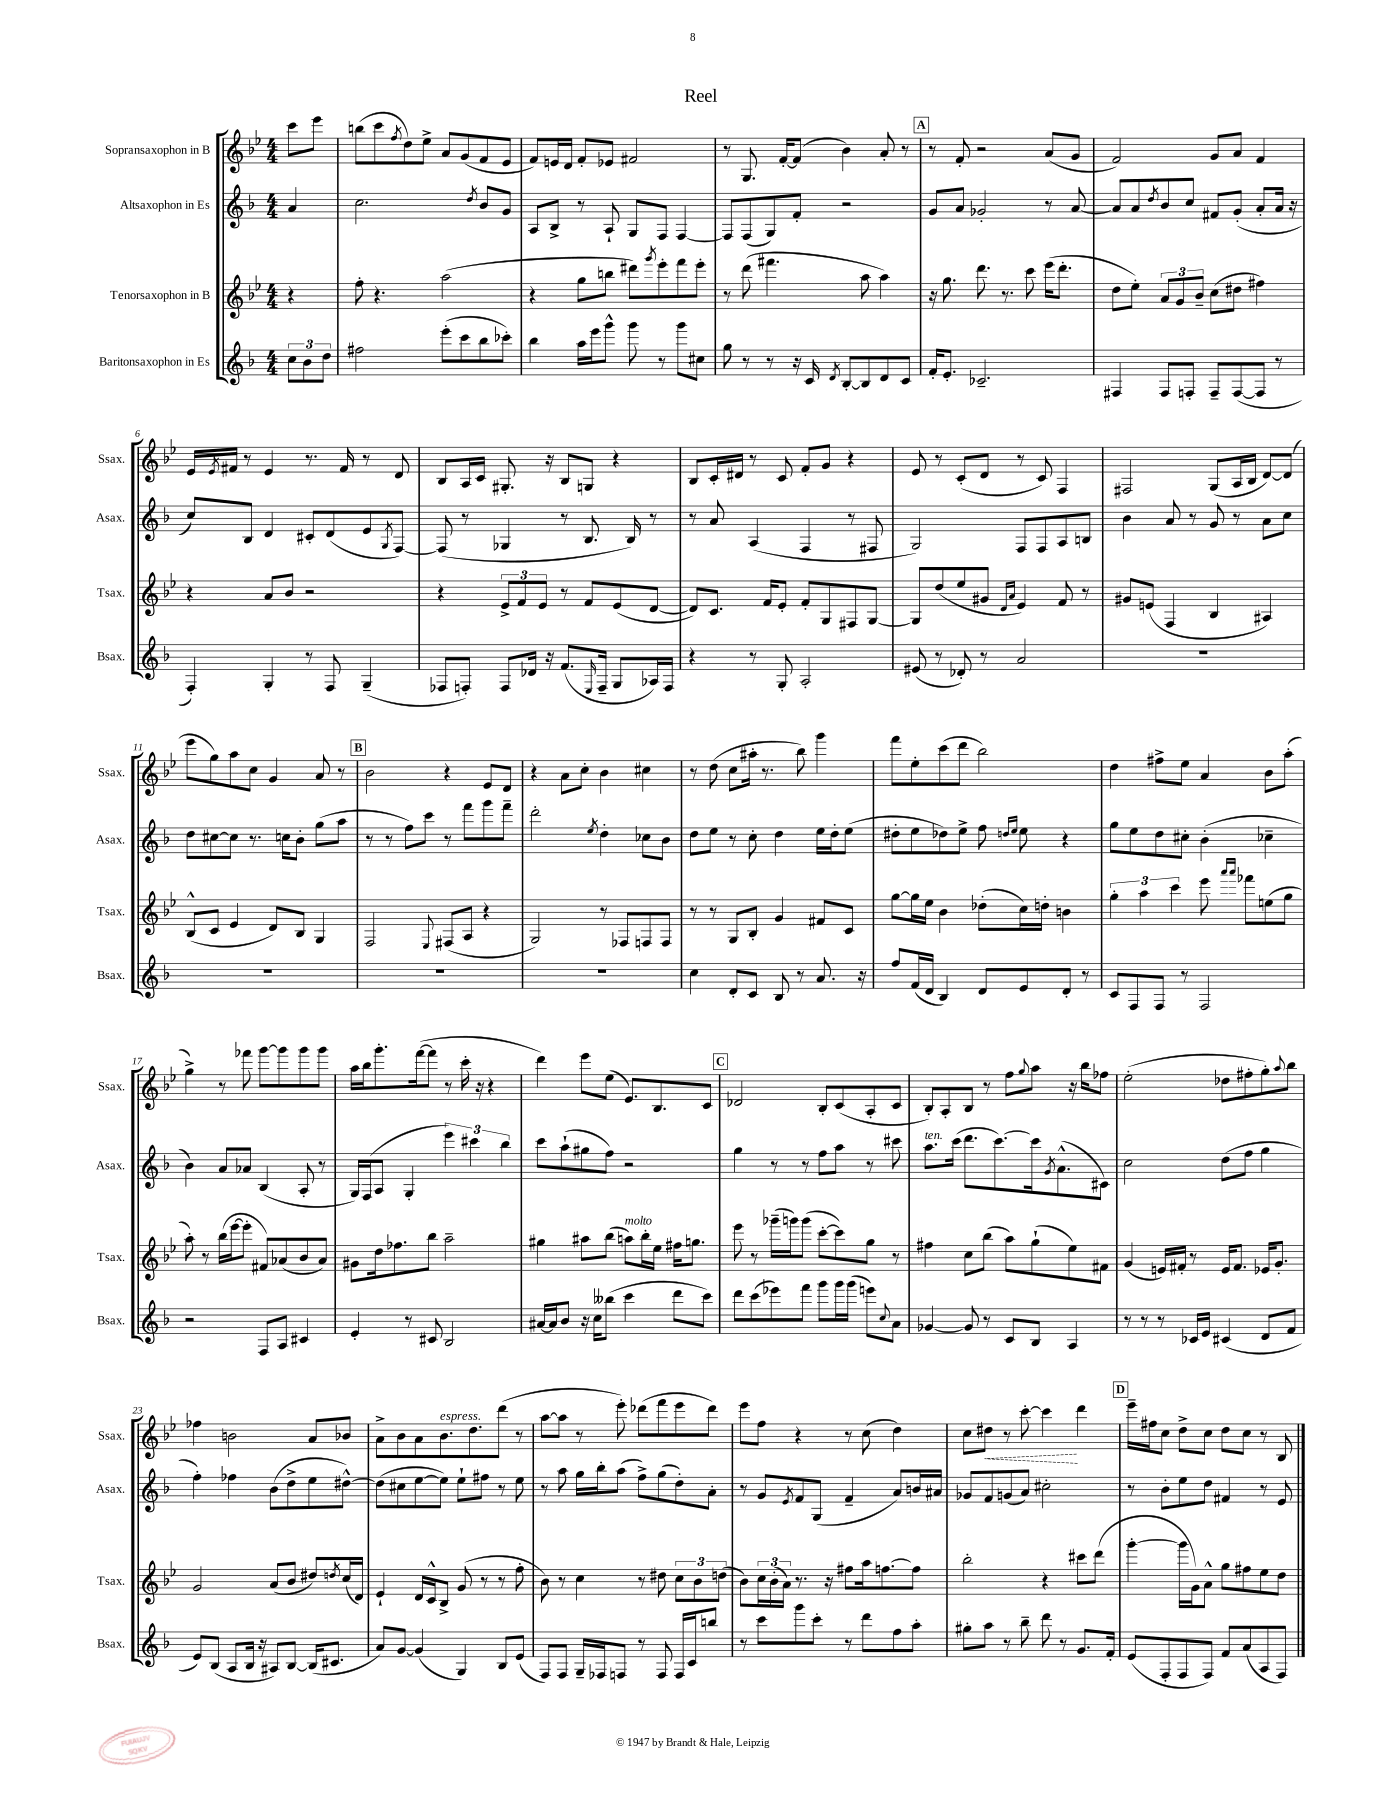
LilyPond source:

\header { title = "Reel" }
<<
\new StaffGroup <<
\new Staff = "s0" \with { instrumentName = "Sopransaxophon in B" shortInstrumentName = "Ssax." } {
    \clef treble \key bes \major \numericTimeSignature \time 4/4 \partial 4
    c'''8 ees'''8 |
    b''8( c'''8 \acciaccatura { f''8 } d''8) ees''8-> a'8 g'8( f'8 ees'8 |
    f'8) e'16 d'16 f'8-. ees'8 fis'2 |
    r8 g8. f'16~-. f'8( bes'4) a'8-. r8 |
    \mark \markup { \box "A" } r8 f'8-. r2 a'8( g'8 |
    f'2) g'8 a'8 f'4 |
    ees'16 \acciaccatura { ees'8 } fis'16 r8 ees'4 r8. fis'16 r8 d'8 |
    bes8 a16 c'16 gis8.-. r16 bes8 g8 r4 |
    bes8 c'16-. dis'16 r8 c'8 f'8-. g'8 r4 |
    ees'8 r8 c'8-.( d'8 r8 c'8) f4 |
    fis2 g8( a16 bes16 d'8~) d'8( |
    ees'''8 g''8) a''8 c''8 g'4 a'8 r8 |
    \mark \markup { \box "B" } bes'2 r4 ees'8 d'8 |
    r4 a'8 c''8-. bes'4 cis''4 |
    r8 d''8( c''8 ais''16-. r8. bes''8) g'''4 |
    f'''8 ees''8-. c'''8( d'''8 bes''2) |
    d''4 fis''8-> ees''8 a'4 bes'8 a''8-.( |
    g''4->) r8 fes'''8 g'''8~ g'''8 g'''8 g'''8 |
    a''16 bes''16 g'''8.-. f'''16~( f'''8 r8 c'''16-. r16 r4 |
    d'''4) ees'''8 ees''8( ees'8.) bes8. c'8 |
    \mark \markup { \box "C" } des'2 bes8-. c'8( a8-. c'8 |
    bes8-.) a8-. bes8 r8 f''8 \appoggiatura { g''8 } a''8 r16 bes''16 fes''8 |
    ees''2-.( des''8 fis''8-. g''8-.) \appoggiatura { a''8 } bes''8 |
    fes''4 b'2 a'8 bes'8 |
    a'8-> bes'8 a'8 bes'8.^\markup { \italic "espress." } d''8. d'''8( r8 |
    a''8~ a''8 r8 ees'''8-.) des'''8( f'''8 ees'''8 des'''8) |
    ees'''8 f''8 r4 r8 c''8( d''4) |
    c''8 \once \override Hairpin.style = #'dashed-line dis''8\< r8 c'''8~-. c'''4\! d'''4 |
    \mark \markup { \box "D" } ees'''16-- fis''16 c''8 d''8-> c''8 d''8 c''8 r8 bes8 \bar "|." |
}
\new Staff = "s1" \with { instrumentName = "Altsaxophon in Es" shortInstrumentName = "Asax." } {
    \clef treble \key f \major \numericTimeSignature \time 4/4 \partial 4
    a'4 |
    c''2. \acciaccatura { d''8 } bes'8 g'8 |
    a8 bes8-> r8 a8-! g8 f8 f4~ |
    f8 f8( g8) f'8-. r2 |
    \mark \markup { \box "A" } g'8 a'8 ges'2-. r8 a'8~ |
    a'8 a'8 \acciaccatura { d''8 } bes'8 c''8 fis'8 g'8-.( a'8-. a'16 r16 |
    c''8) bes8 d'4 cis'8-. d'8( e'8 \acciaccatura { g8 } f8~) |
    f8( r8 ges4 r8 bes8. bes16) r8 |
    r8 a'8 a4( f4 r8 fis8 |
    g2) f8 f8 a8 b8 |
    bes'4 a'8 r8 g'8 r8 a'8 c''8 |
    d''8 cis''8~ cis''8 r8. c''16 bes'8-. g''8( a''8 |
    \mark \markup { \box "B" } r8 r8 f''8) c'''8 r8 f'''8 g'''8 f'''8-- |
    d'''2-. \acciaccatura { e''8 } d''4-. ces''8 bes'8 |
    d''8 e''8 r8 c''8-. d''4 e''16 d''16-. e''8( |
    dis''8-. e''8 des''8) e''8-> f''8 \grace { d''16 e''16 } e''8 r4 |
    g''8 e''8 d''8 cis''8-. bes'4-.( ces''4-- |
    bes'4) a'8 aes'8 bes4( a8-. r8 |
    g16) f16( a8 g4-. \tuplet 3/2 { e'''4) cis'''4 bes''4 } |
    c'''8 a''8-!( gis''8 f''8) r2 |
    \mark \markup { \box "C" } g''4 r8 r8 f''8 a''8 r8 cis'''8 |
    a''8.^\markup { \italic "ten." } c'''16( d'''8. c'''8.~) c'''16 \acciaccatura { g'8 } a'8.-^( cis'8) |
    c''2 d''8( f''8 g''4 |
    f''4-.) fes''4 bes'8( d''8-> e''8 dis''8~-^) |
    dis''8( cis''8 e''8~ e''8) e''8-! fis''8 r8 e''8 |
    r8 a''8 g''16 bes''16-. a''8( f''8->) g''8( d''8-.) a'8-. |
    r8 g'8 \acciaccatura { e'8 } f'8 g8( f'4-- a'8) b'16 ais'16 |
    ges'8 f'8 g'8( a'8) cis''2-. |
    \mark \markup { \box "D" } r8 bes'8-. e''8 d''8 fis'4 r8 e'8 \bar "|." |
}
\new Staff = "s2" \with { instrumentName = "Tenorsaxophon in B" shortInstrumentName = "Tsax." } {
    \clef treble \key bes \major \numericTimeSignature \time 4/4 \partial 4
    r4 |
    f''8-. r4. a''2( |
    r4 g''8 b''8 dis'''8) \acciaccatura { g'''8 } ees'''8-. f'''8 ees'''8-. |
    r8 d'''8( fis'''4. a''8 a''4) |
    \mark \markup { \box "A" } r16 g''8. d'''8. r8. c'''8 ees'''16( d'''8.-. |
    d''8 ees''8-.) \tuplet 3/2 { a'8 g'8 bes'8-- } c''8( dis''8 fis''4) |
    r4 a'8 bes'8 r2 |
    r4 \tuplet 3/2 { ees'8-> f'8 ees'8 } r8 f'8 ees'8( d'8~ |
    d'8) c'8. f'16 ees'8-. f'8-. g8 fis8 g8~ |
    g8 d''8( ees''8 gis'8 \grace { d'16 a'16 } ees'4) f'8 r8 |
    gis'8 e'8( f4 bes4 ais4) |
    bes8-^( c'8 ees'4 d'8) bes8 g4 |
    \mark \markup { \box "B" } f2 \appoggiatura { ees8 } fis8( a8 r4 |
    g2) r8 fes8 f8 f8 |
    r8 r8 g8 bes8-. g'4 fis'8 c'8 |
    g''8~ g''16 ees''16 bes'4 des''8-.( c''16) d''16-. b'4 |
    \tuplet 3/2 { g''4-. a''4 c'''4 } ees'''8 \grace { a'''16 a'''16 } fes'''8 e''8( g''8 |
    a''8-.) r8 bes''16( ees'''16~ ees'''8-. fis'8) aes'8( bes'8 aes'8) |
    gis'8 d''16 fes''8. bes''8 a''2-- |
    gis''4 ais''8 bes''8( a''8^\markup { \italic "molto" }) bes''16-. ees''16 fis''16 g''8. |
    \mark \markup { \box "C" } ees'''8 r8 ges'''16--( g'''16) g'''8( c'''8~-. c'''8) g''8 r8 |
    fis''4 c''8 bes''8( a''8) g''8-!( ees''8) fis'8 |
    g'4( e'16) fis'16-. r8 e'16 fis'8. ees'16 g'8.-. |
    g'2 a'8( bes'8 dis''8) \acciaccatura { d''8 } c''16( d'16) |
    ees'4-! d'16 c'16-^ bes8-> g'8( r8 r8 f''8-. |
    bes'8) r8 c''4 r8 dis''8 \tuplet 3/2 { c''8 bes'8 d''8( } |
    bes'8) \tuplet 3/2 { c''16 bes'16-.( a'16) } r8. r16 fis''8 a''16 f''8.~ f''8 |
    bes''2-. r4 cis'''8 d'''8( |
    \mark \markup { \box "D" } g'''4~-. g'''16 g'16) a'8-^ g''8 fis''8 ees''8 d''8 \bar "|." |
}
\new Staff = "s3" \with { instrumentName = "Baritonsaxophon in Es" shortInstrumentName = "Bsax." } {
    \clef treble \key f \major \numericTimeSignature \time 4/4 \partial 4
    \tuplet 3/2 { c''8 bes'8 d''8 } |
    fis''2 e'''8-.( c'''8 bes''8 ces'''8-.) |
    bes''4 a''16 e'''16 g'''8-^ g'''8 r8 g'''8 cis''8 |
    g''8 r8 r8 r16 c'16 \acciaccatura { d'8 } bes8~-. bes8 d'8 c'8 |
    \mark \markup { \box "A" } f'16-. e'8.-. ces'2.-- |
    fis4 fis8 f8-. f8-- f8~( f8 r8 |
    f4-.) g4-. r8 f8 g4--( |
    fes8 f8-.) f8 des'16 r16 f'8.( \grace { e16 } f16-- g8 aes16) f16 |
    r4 r8 g8-. a2-. |
    eis'8( r8 des'8-.) r8 a'2 |
    R1 |
    R1 |
    \mark \markup { \box "B" } R1 |
    R1 |
    c''4 d'8-. c'8 bes8 r8 a'8. r16 |
    f''8 f'16( d'16 bes4) d'8 e'8 d'8-. r8 |
    c'8 f8 f8 r8 f2 |
    r2 f8 a8 cis'4 |
    e'4-. r8 cis'8 bes2 |
    ais'16~ ais'16 bes'8 r16 c''16 beses''8( c'''4 d'''8 c'''8) |
    \mark \markup { \box "C" } d'''8 c'''8( ees'''8) f'''8 g'''8 g'''16 g'''16( e'''8) \appoggiatura { c''8 } a'8 |
    ges'4~ ges'8 r8 c'8 bes8 a4 |
    r8 r8 r8 ces'16 e'16 cis'4( d'8 f'8 |
    e'8) bes8( a8 bes16 r16 ais8) bes8~ bes16( cis'8. |
    a'8) g'8~ g'4( g4) bes8 e'8( |
    f8) f8 g16-- fes16 f8 r8 f8 f16 c'16 b''8 |
    r8 c'''8 g'''8 c'''8-. r8 d'''8 f''8 a''8-. |
    gis''8-. a''8 r8 bes''8-- d'''8 r8 g'8. f'16-. |
    \mark \markup { \box "D" } e'8( f8-. f8 f8) f'8 a'8( a8 f8) \bar "|." |
}
>>
>>
